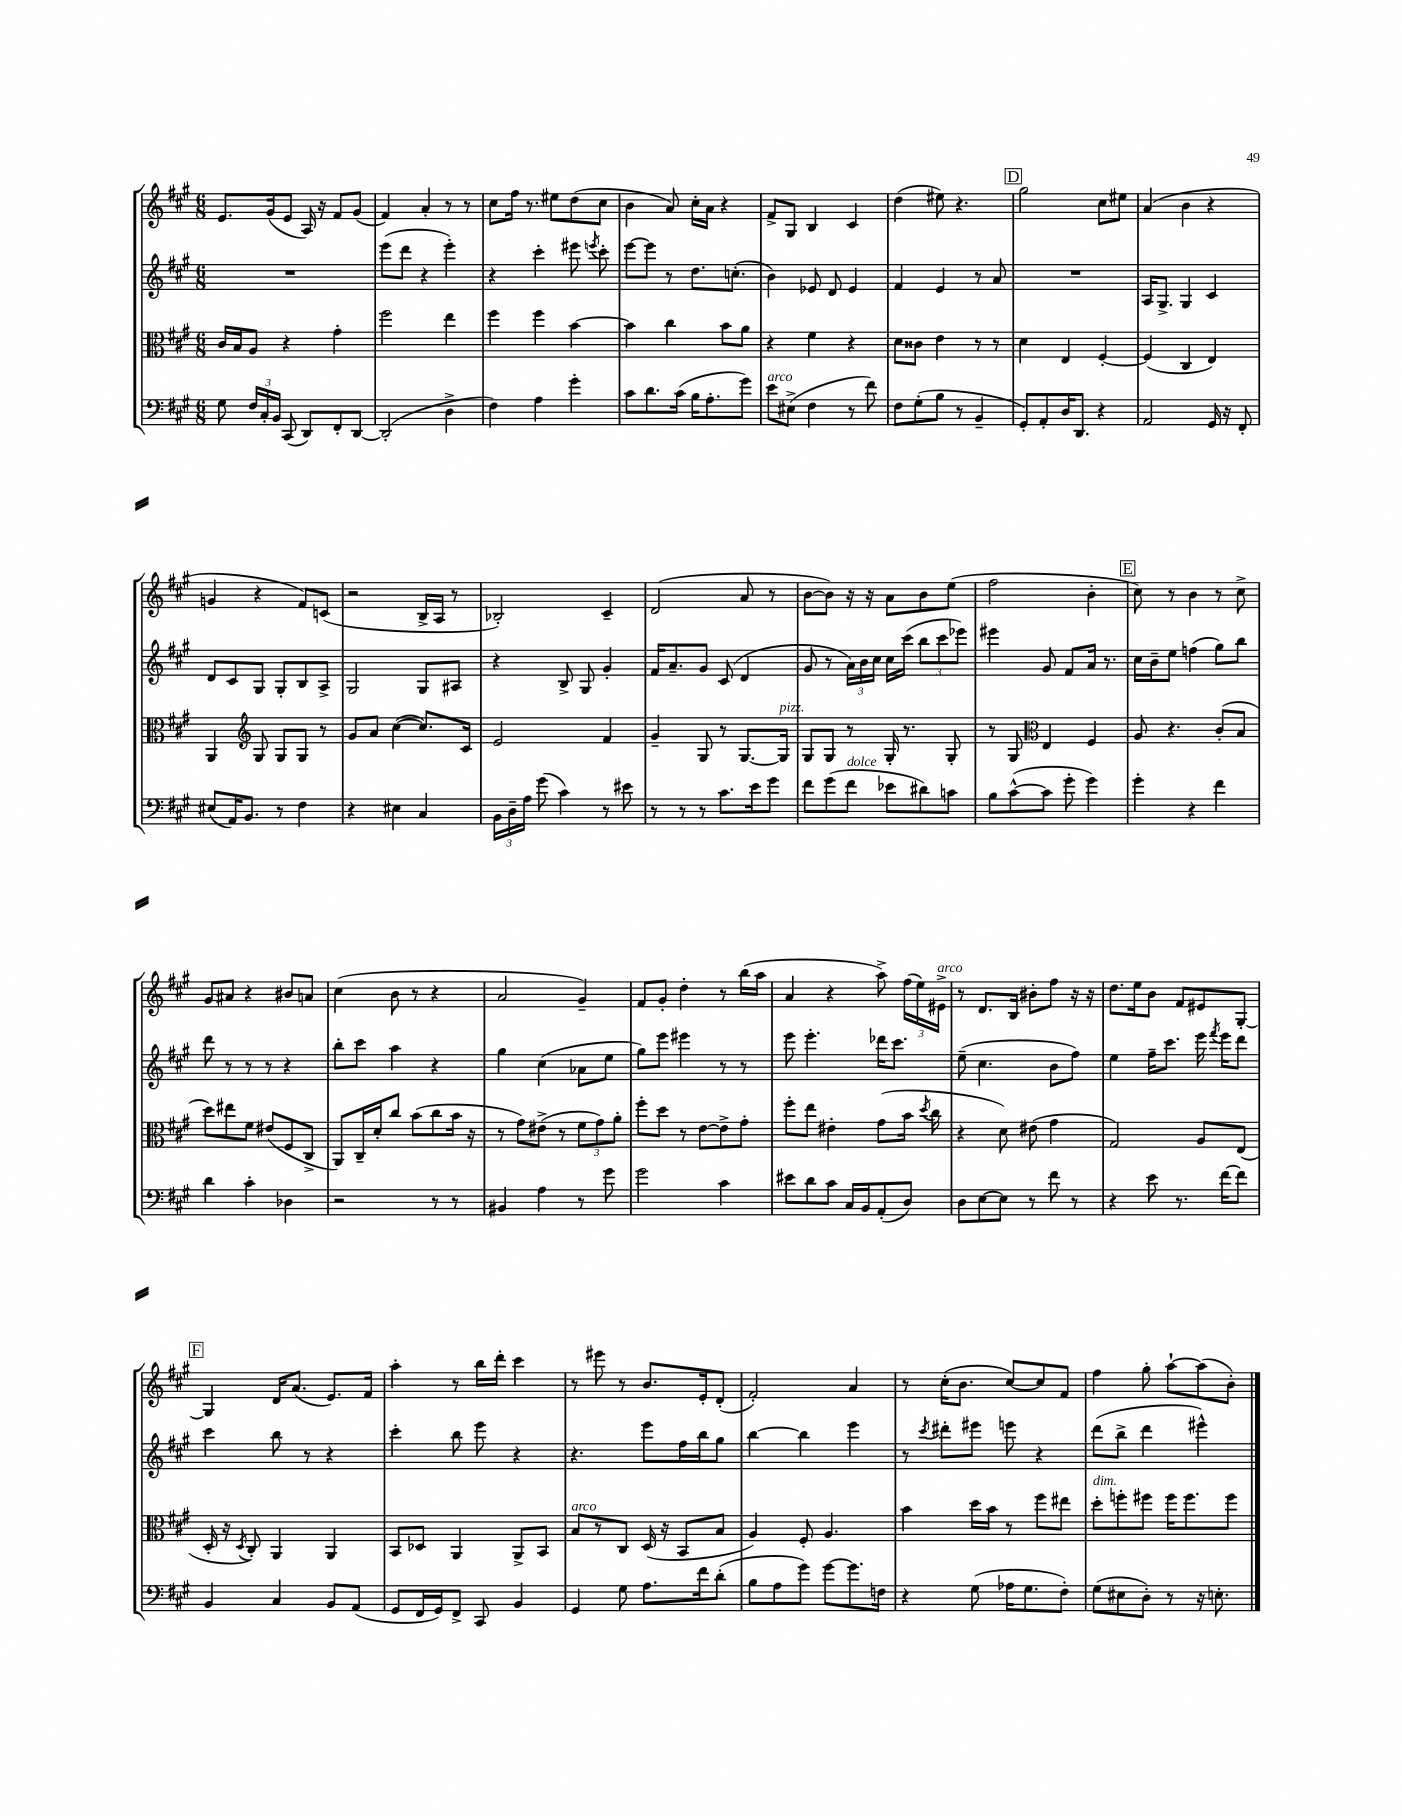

**kern	**kern	**kern	**kern
*staff4	*staff3	*staff2	*staff1
*clefF4	*clefC3	*clefG2	*clefG2
*k[f#c#g#]	*k[f#c#g#]	*k[f#c#g#]	*k[f#c#g#]
*M6/8	*M6/8	*M6/8	*M6/8
8G#	16c#	2.r	8.e
.	16B	.	.
24F#	8A	.	.
24C#'	.	.	.
.	.	.	(16g#
24BB	.	.	.
(8CC#	4r	.	8e
8DD)	.	.	16A)
.	.	.	16r
8FF#'	4g#'	.	8f#
[8DD	.	.	(8g#
=	=	=	=
(2DD']	2ff#	(8eee	4f#)
.	.	8ddd	.
.	.	4r	4a'
4D^	4ee	4eee')	8r
.	.	.	8r
=	=	=	=
4F#)	4ff#	4r	8cc#
.	.	.	16ff#
.	.	.	8.r
4A	4ff#	4ccc#'	.
.	.	.	8ee#
4g#'	[4b	8eee#	(8dd
.	.	8qeee	.
.	.	8ccc#'	8cc#
=	=	=	=
8c#	4b]	[8eee	4b
8.d	.	8eee]	.
.	4cc#	8r	8a)
(16c#	.	.	.
16B	.	8.dd	16cc#'
8.A'	.	.	16a
.	8b	.	4r
.	.	(8.cc'	.
8g#)	8a	.	.
=	=	=	=
8e	4r	4b)	8f#^
(8E#^	.	.	8G#
4F#	4f#	8e-	4B
.	.	8d	.
8r	4r	4e-	4c#
8f#)	.	.	.
=	=	=	=
8F#	8d	4f#	(4dd
(8G#'	8c##	.	.
8B	4e	4e	8ee#)
8r	.	.	4.r
4BB~	8r	8r	.
.	8r	8a	.
=	=	=	=
8GG#')	4d	2.r	2gg#
8AA'	.	.	.
16D	4E	.	.
8.DD	.	.	.
4r	[4F#'	.	8cc#
.	.	.	8ee#
=	=	=	=
2AA	(4F#]	16A	(4a
.	.	8.G#^	.
.	4C#	4G#	4b
16GG#	4E)	4c#	4r
16r	.	.	.
8FF#'	.	.	.
=	=	=	=
(8E#	4AA	8d	4g
16AA)	.	8c#	.
8.BB	.	.	.
*	*clefG2	*	*
.	8G#	8G#	4r
8r	8G#	8G#'	.
4F#	8G#	8B	8f#)
.	8r	8A^	(8c
=	=	=	=
4r	8g#	2G#	2r
.	8a	.	.
4E#	([4cc#	.	.
4C#	8.cc#])	8G#	16B^
.	.	.	16A
.	.	8A#	8r
.	16c#	.	.
=	=	=	=
24BB	2e	4r	2B-')
24D~	.	.	.
24A	.	.	.
(8g#	.	.	.
4c#)	.	8B^	.
.	.	8G#	.
8r	4f#	4g#'	4c#~
8e#	.	.	.
=	=	=	=
8r	4g#~	16f#	(2d
.	.	8.a~	.
8r	.	.	.
8r	8G#	8g#	.
8.c#	8r	(8c#	.
.	[8.G#	4d	8a
16e	.	.	.
8g#	.	.	8r
.	16G#]	.	.
=	=	=	=
8f#	8G#	8g#	[8b
(8g#	8G#	8r	8b])
8f#	8r	24a)	16r
.	.	24b	.
.	.	.	16r
.	.	24cc#	.
8e-	16G#'	16cc#	8a
.	8.r	(16ccc#	.
8d#)	.	12bb	8b
.	.	12ccc#	.
8c	8G#'	.	(8ee
.	.	12eee-)	.
=	=	=	=
8B	8r	4eee#	2ff#
([8c#^^	8G#	.	.
*	*clefC3	*	*
8c#]	4E	8g#	.
8g#'	.	8f#	.
4g#)	4F#	16a	4b'
.	.	8.r	.
=	=	=	=
4g#'	8A	16cc#	8cc#)
.	.	16b~	.
.	4.r	8ee	8r
4r	.	(4ff	4b
4f#	(8c#'	8gg#)	8r
.	8B	8bb	8cc#^
=	=	=	=
4d	8dd)	8ddd	8g#
.	8ee#	8r	8a#
4c#'	8f#	8r	4r
.	(8e#	8r	.
4D-	8F#	4r	8b#
.	8C#^	.	8a
=	=	=	=
2r	8AA)	8bb'	(4cc#
.	16C#~	8ccc#	.
.	16d'	.	.
.	8cc#	4aa	8b
.	(8b	.	8r
8r	8cc#	4r	4r
8r	16b	.	.
.	16r	.	.
=	=	=	=
4BB#	8r	4gg#	2a
.	8g#)	.	.
4A	(8e#^	(4cc#	.
.	8r	.	.
8r	12f#	8a-	4g#~)
.	12g#)	.	.
8g#	.	8ee	.
.	12a'	.	.
=	=	=	=
2g#	8ff#'	8gg#)	8f#
.	8dd	8eee	8g#'
.	8r	4eee#	4dd'
.	[8e	.	.
4c#	8e^]	8r	8r
.	8g#'	8r	(16bb
.	.	.	16aa
=	=	=	=
8e#	8ff#'	8eee	4a
8d	8ee	4.eee'	.
8c#	4e#'	.	4r
16C#	.	.	.
16BB	.	.	.
(8AA'	(8g#	16ddd-	8aa^)
.	.	8.ccc#	.
8D)	16b	.	(24ff#
.	.	.	24ee)
.	8qdd	.	.
.	16cc#	.	.
.	.	.	24e#^
=	=	=	=
8D	4r	(8ee~	8r
[8E	.	4.cc#	8.d
8E]	8d)	.	.
.	.	.	16B
8r	(8e#	.	8b#'
8f#	4g#	8b	8ff#
8r	.	8ff#)	16r
.	.	.	16r
=	=	=	=
4r	2G#)	4ee	8.dd
.	.	.	16ee
8e	.	16ff#~	8b
.	.	8.ccc#	.
8.r	.	.	8f#
.	8A	16eee	8e#
.	.	8qfff#	.
[16f#	.	16eee	.
8f#]	(8E	8ddd	[8G#'
=	=	=	=
4BB	16D'	4ccc#	4G#]
.	16r	.	.
.	8qD	.	.
.	8C#')	.	.
4C#	4AA	8bb	16d
.	.	.	(8.a
.	.	8r	.
8BB	4AA	4r	8.e)
(8AA	.	.	.
.	.	.	16f#
=	=	=	=
8GG#	8BB	4ccc#'	4aa'
16FF#	8D-	.	.
16GG#)	.	.	.
8FF#^	4AA	8bb	8r
8CC#	.	8eee	16bb
.	.	.	16ddd'
4BB	8AA^	4r	4ccc#
.	8BB	.	.
=	=	=	=
4GG#	8B	4.r	8r
.	8r	.	8eee#
8G#	8C#	.	8r
8.A	(16D	8eee	8.b
.	16r	.	.
.	8BB	16ff#	.
16f#	.	16bb	16e'
(8d'	8B	8gg#	(8d'
=	=	=	=
8B	4A)	[4bb	2f#')
8A	.	.	.
8g#)	8F#'	4bb]	.
[8g#	4.A	.	.
8.g#]	.	4eee	4a
16F	.	.	.
=	=	=	=
4r	4b	8r	8r
.	.	8qccc#	.
.	.	8ddd#'	(16cc#'
.	.	.	8.b
(8G#	16dd	8eee#	.
.	16b	.	.
16A-	8r	8eee	[8cc#)
8.G#	.	.	.
.	8ff#	4r	8cc#]
8F#')	8ee#	.	8f#
=	=	=	=
(8G#	8dd'	(8ddd	4ff#
8E#	8ff'	8bb^	.
8D')	8ff#	4ddd	8gg#'
8r	16ff#	.	[8aa`
.	8.ff#	.	.
16r	.	4eee#^^)	(8aa]
8.E'	.	.	.
.	8ff#	.	8b')
==	==	==	==
*-	*-	*-	*-
